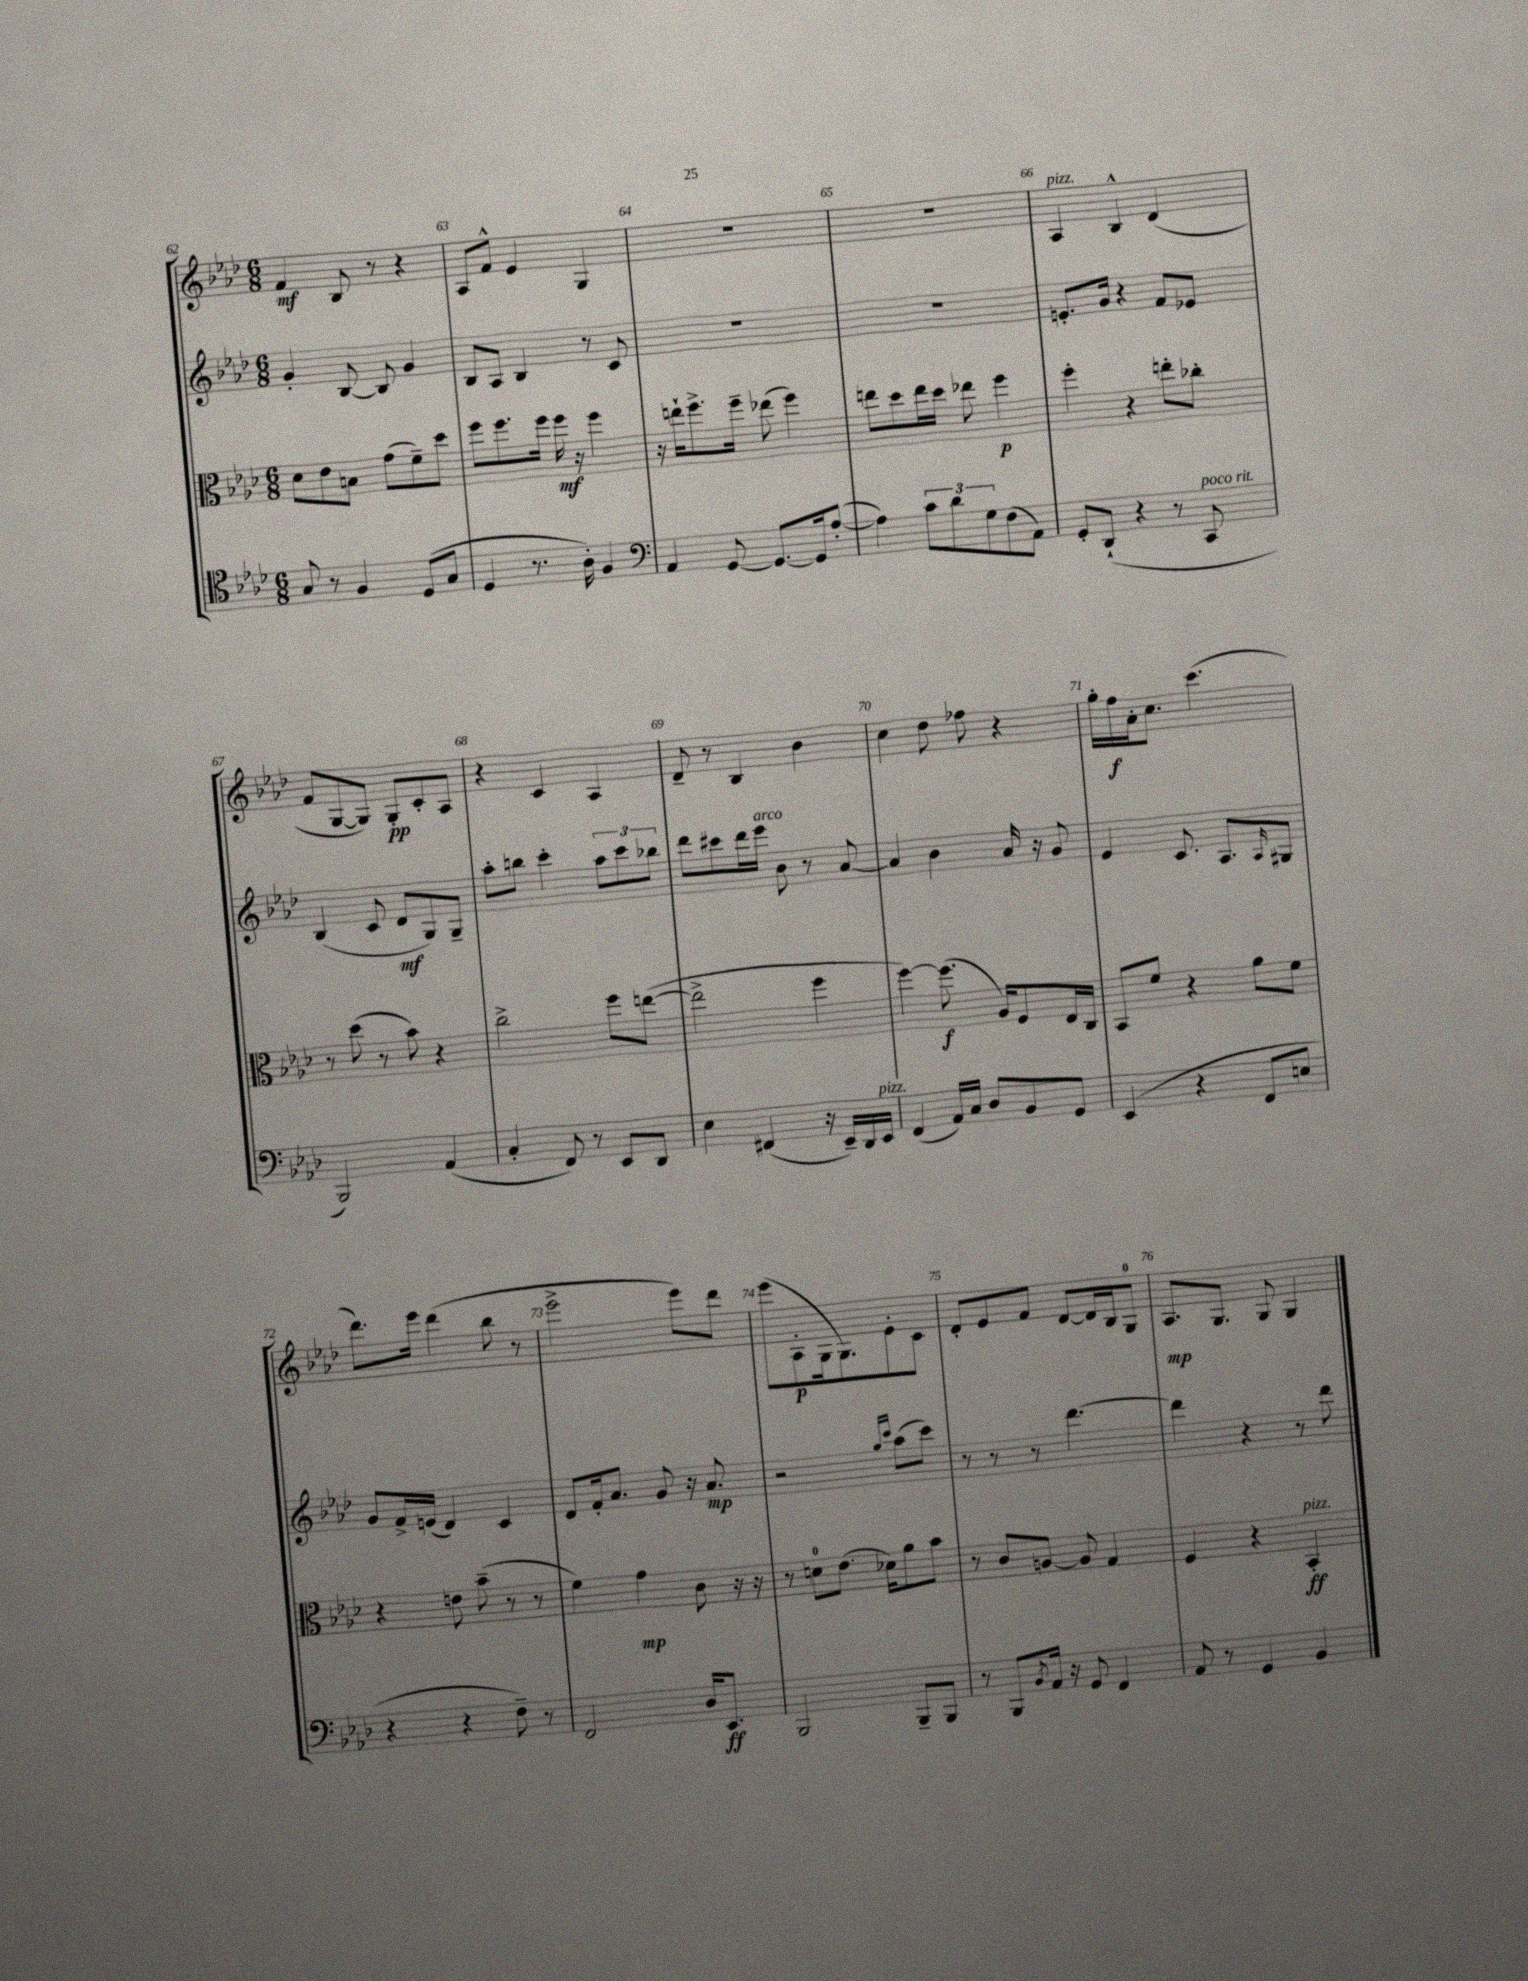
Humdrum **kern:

**kern	**kern	**kern	**kern
*staff4	*staff3	*staff2	*staff1
*clefC4	*clefC3	*clefG2	*clefG2
*k[b-e-a-d-]	*k[b-e-a-d-]	*k[b-e-a-d-]	*k[b-e-a-d-]
*M6/8	*M6/8	*M6/8	*M6/8
8G/	8d-\L	4g'/	4f/
8r	8e-\	.	.
4F/	8B\J	[8B-/	8B-/
.	(8g\L	8B-/]	8r
(8D-/L	8f~\)	4g/	4r
8G/J	8dd-\J	.	.
=	=	=	=
4D-/	8ff\L	8B-/L	8A-/L
.	8.ff\	8A-/J	8f^^/J
8.r	.	4B-/	4e-/
.	16ff\Jk	.	.
.	16ff\	.	.
16A-'\)	16r	.	.
4F/	4ff\	8r	4G/
.	.	8c/	.
=	=	=	=
*clefF4	*	*	*
4AA-/	16r	2.r	2.r
.	16ee`\LK	.	.
.	8.ff^\	.	.
[8GG/	.	.	.
.	16ff~\Jk	.	.
8.GG/_L	(8ee-\	.	.
.	4ff\)	.	.
16GG/]k	.	.	.
([8A-'/J	.	.	.
=	=	=	=
4A-\])	8ee\L	2.r	2.r
.	8dd-\	.	.
12c\L	16ee\L	.	.
.	16dd-\JJ	.	.
12d-\	.	.	.
.	8ee-\	.	.
12G\	.	.	.
(8F\	4ff\	.	.
8AA-\J)	.	.	.
=	=	=	=
8GG'/L	4ff'\	8.e'/L	4A-/
(8DD-`/J	.	.	.
.	.	16g/Jk	.
4r	4r	4r	4B-^^/
8r	8ee'\L	8f/L	(4d-/
8CC/	8cc-'\J	8e-/J	.
=	=	=	=
2BBB-/)	8r	(4B-/	8f/L
.	(8dd-\	.	[8G/
.	8r	8c/	8G/]J)
.	8b-\)	8d-/L	8G'/L
(4AA-/	4r	8G/)	8c'/
.	.	8G~/J	8A-/J
=	=	=	=
4C'/	2cc^\	8aa-'\L	4r
.	.	8bb\J	.
8FF/)	.	4ccc'\	4c/
8r	.	.	.
8EE-/L	8ff\L	12aa-\L	4A-/
.	.	12ccc\	.
8DD-/J	([8ee\J	.	.
.	.	12bb-\J	.
=	=	=	=
4E-\	2ee^\]	8ddd-\L	8d-~/
.	.	8ccc#\	8r
(4FF#/	.	16ddd-\L	4B-/
.	.	16eee-\JJ	.
.	.	8b-\	.
16r	4ff\	8r	4b-\
16EE-~/LL)	.	.	.
16DD-/	.	[8a-/	.
16EE-/JJ	.	.	.
=	=	=	=
(4FF/	[4ff\)	4a-/]	4cc\
16AA-/LL)	(8.ff\]	4b-\	8dd-\
16C/JJ	.	.	.
8D-/L	.	.	8ff-\
.	16A-/LK)	.	.
8BB-/	8F/	16a-/	4r
.	.	16r	.
8GG/J	16E-/L	8g/	.
.	16C/JJ	.	.
=	=	=	=
(4EE-/	8BB-/L	4e-/	16gg'\LL
.	.	.	16ff\
.	8f/J	.	16a-'\J
.	.	.	8.cc\J
4r	4r	8.c/	.
.	.	.	(4.ccc\
.	.	8.A-/L	.
8FF/L	8a-\L	.	.
.	.	16qqA-/	.
8E/J	8f\J	8G#/J	.
=	=	=	=
4r	4r	8g/L	8.ddd-\L)
.	.	16f^/L	.
.	.	(16e/JJ	16eee-\Jk
4r	8e\	4d-/)	(4ddd-\
.	(8b-~\	.	.
8F~\)	8r	4c/	8bb-\
8r	8r	.	8r
=	=	=	=
2FF/	4f\)	8d-/L	2eee-^\
.	.	16f'/k	.
.	.	8.a-/J	.
.	4g\	.	.
.	.	8g/	.
16D-/LK	8c\	16r	8eee-\L)
8.EE-/J	.	8.a-/	.
.	16r	.	8ddd-\J
.	16r	.	.
=	=	=	=
2BBB-/	8r	2r	(8eee-\L
.	8d\L	.	8A-'\
.	(8.e-\J	.	16G\k
.	.	.	8.G\)
.	16d-\LK)	.	.
.	.	16qqgg/LL	.
.	.	16qqccc/JJ	.
8BBB-~/L	8a-\	(8aa-\L	8e-'\
8BBB-/J	8b-\J	8ccc\J)	8c\J
=	=	=	=
8r	8r	8r	8d-'/L
8BBB-/L	8c/L	8r	8e-/
8qBB-/	.	.	.
16AA-/Jk	[8A/J	8r	8f/J
16r	.	.	.
8GG/	8A/]	[4.ddd-\	[8d-/L
4FF/	4G/	.	16d-/]L
.	.	.	16B-/J
.	.	.	8G/J
=	=	=	=
8AA-/	4F/	4ddd-\]	8.A-/L
8r	.	.	.
.	.	.	8.G/J
4GG/	4r	4r	.
.	.	.	8G/
4BB-/	4BB-'/	8r	4G/
.	.	8ddd-\	.
==	==	==	==
*-	*-	*-	*-
